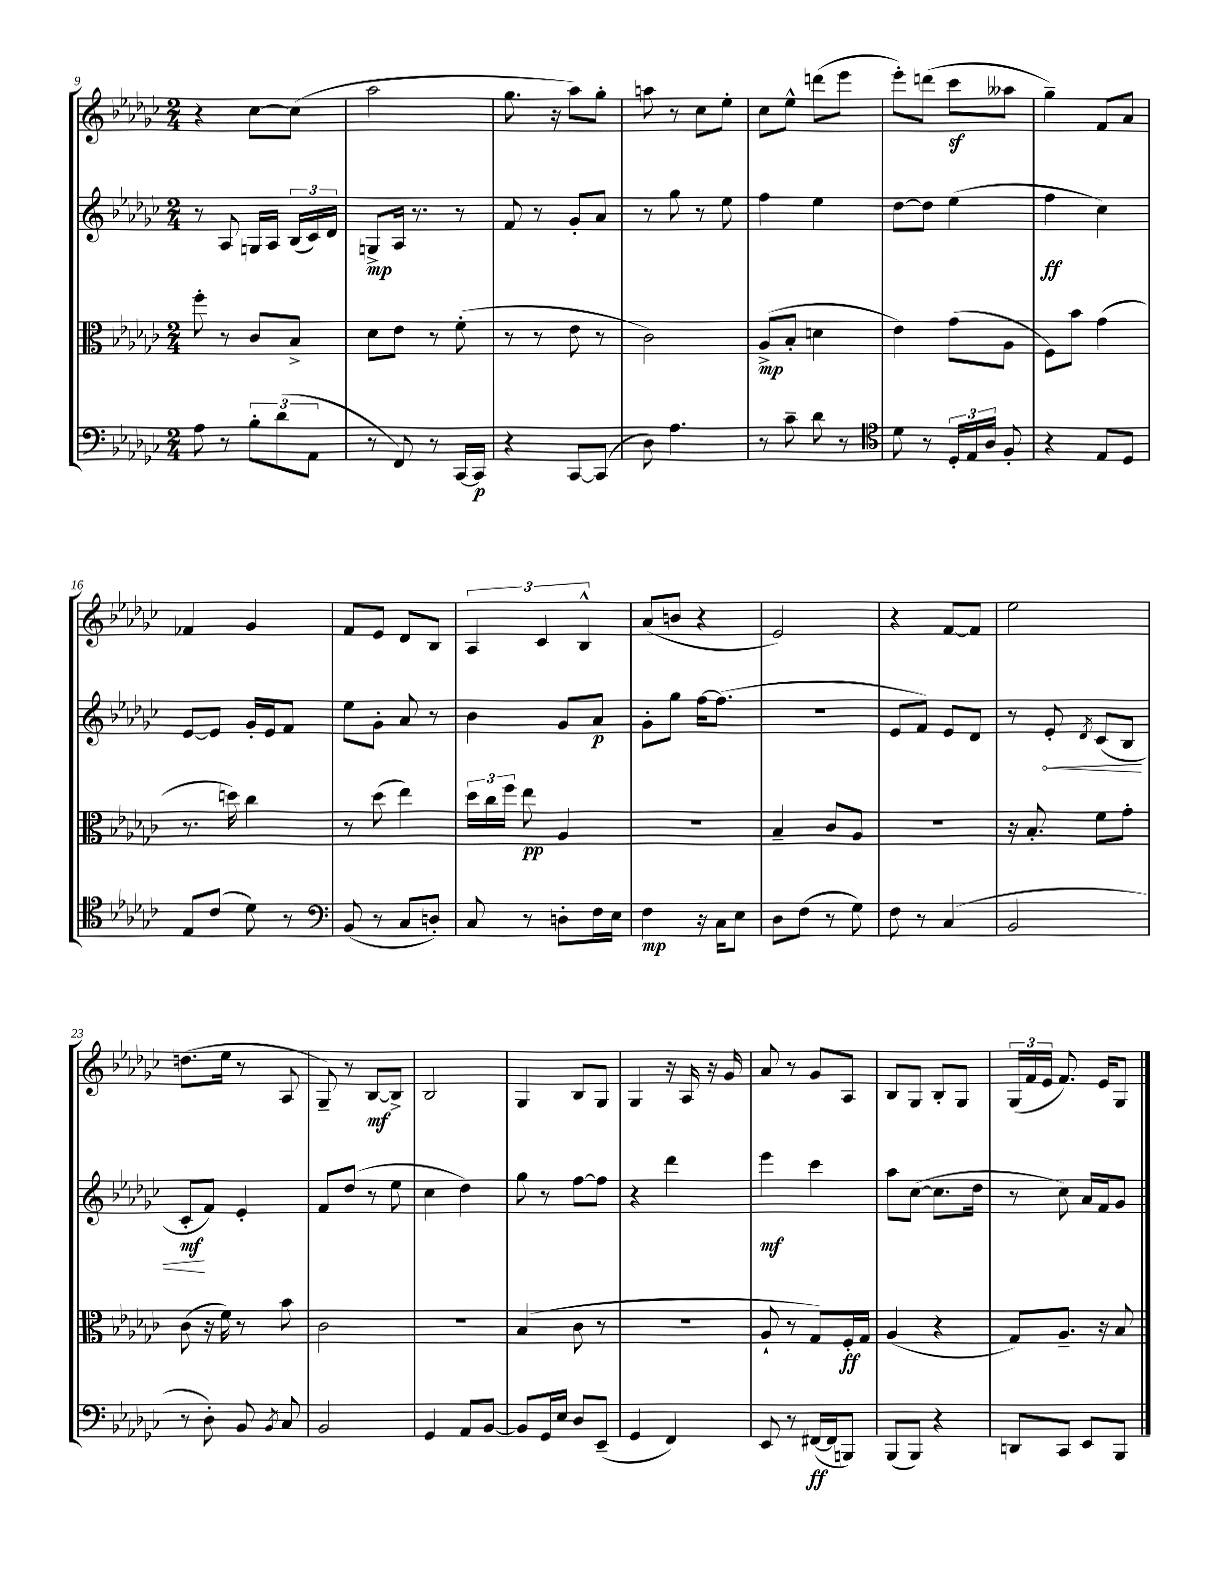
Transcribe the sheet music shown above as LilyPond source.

<<
\new StaffGroup <<
\new Staff = "s0" {
    \clef treble \key ges \major \numericTimeSignature \time 2/4
    \autoBeamOff r4 ces''8[~ ces''8]( |
    aes''2 |
    ges''8. r16 aes''8[) ges''8]-. |
    a''8 r8 ces''8[ ees''8]-. |
    ces''8[ ees''8]-^ d'''8[( ees'''8] |
    ees'''8[-.) d'''8]( ces'''8[\sf aeses''8] |
    ges''4--) f'8[ aes'8] |
    fes'4 ges'4 |
    f'8[ ees'8] des'8[ bes8] |
    \tuplet 3/2 { aes4 ces'4 bes4-^ } |
    aes'8[( b'8] r4 |
    ees'2) |
    r4 f'8[~ f'8] |
    ees''2 |
    d''8.[( ees''16] r8 aes8 |
    ges8--) r8 bes8[~\mf bes8]-> |
    bes2 |
    ges4 bes8[ ges8] |
    ges4 r16 aes16 r16 ges'16 |
    aes'8 r8 ges'8[ aes8] |
    bes8[ ges8] bes8[-. ges8] |
    \tuplet 3/2 { ges16[( f'16 ees'16] } f'8.) ees'16[ ges8] \bar "|." |
}
\new Staff = "s1" {
    \clef treble \key ges \major \numericTimeSignature \time 2/4
    \autoBeamOff r8 aes8 g16[ aes16] \tuplet 3/2 { bes16[( ces'16) des'16] } |
    g8[->\mp aes16] r8. r8 |
    f'8 r8 ges'8[-. aes'8] |
    r8 ges''8 r8 ees''8 |
    f''4 ees''4 |
    des''8[~ des''8] ees''4( |
    f''4\ff ces''4) |
    ees'8[~ ees'8] ges'16[-. ees'16 f'8] |
    ees''8[ ges'8]-. aes'8 r8 |
    bes'4 ges'8[ aes'8]\p |
    ges'8[-. ges''8] f''16[~ f''8.]( |
    r2 |
    ees'8[ f'8]) ees'8[ des'8] |
    r8 \once \override Hairpin.circled-tip = ##t ees'8-.\< \acciaccatura { des'8 } ces'8[( bes8] |
    ces'8[-.\mf\! f'8]) ees'4-. |
    f'8[ des''8]( r8 ees''8 |
    ces''4 des''4) |
    ges''8 r8 f''8[~ f''8] |
    r4 des'''4 |
    ees'''4\mf ces'''4 |
    aes''8[ ces''8]~( ces''8.[ des''16] |
    r8 ces''8) aes'16[ f'16 ges'8] \bar "|." |
}
\new Staff = "s2" {
    \clef alto \key ges \major \numericTimeSignature \time 2/4
    \autoBeamOff f''8-. r8 ces'8[ bes8]-> |
    des'8[ ees'8] r8 f'8-.( |
    r8 r8 ees'8 r8 |
    ces'2) |
    aes8[->\mp( bes8]-. d'4 |
    ees'4) ges'8[( aes8] |
    f8[) bes'8] ges'4( |
    r8. d''16) ces''4 |
    r8 des''8( ees''4) |
    \tuplet 3/2 { des''16[ ces''16 f''16] } ees''8\pp aes4 |
    r2 |
    bes4-- ces'8[ aes8] |
    R2 |
    r16 bes8.-. f'8[ ges'8]-. |
    ces'8( r16 f'16) r8 bes'8 |
    ces'2 |
    R2 |
    bes4( ces'8 r8 |
    r2 |
    aes8-! r8 ges8[) f16-.\ff ges16] |
    aes4( r4 |
    ges8[) aes8.]-- r16 bes8 \bar "|." |
}
\new Staff = "s3" {
    \clef bass \key ges \major \numericTimeSignature \time 2/4
    \autoBeamOff aes8 r8 \tuplet 3/2 { bes8[-. des'8( aes,8] } |
    r8 f,8) r8 ces,16[~ ces,16]\p |
    r4 ces,8[~ ces,8]( |
    des8) aes4. |
    r8 ces'8-- des'8 r8 |
    \clef tenor des'8 r8 \tuplet 3/2 { des16[-. ees16 aes16] } f8-. |
    r4 ees8[ des8] |
    ees8[ ces'8]( des'8) r8 |
    \clef bass bes,8( r8 ces8[ d8]-.) |
    ces8 r8 d8[-. f16 ees16] |
    f4\mp r16 ces16[ ees8] |
    des8[ f8]( r8 ges8) |
    f8 r8 ces4( |
    bes,2 |
    r8 des8-.) bes,8 \acciaccatura { bes,8 } ces8 |
    bes,2 |
    ges,4 aes,8[ bes,8]~ |
    bes,8[ ges,16 ees16] des8[ ees,8]--( |
    ges,4 f,4) |
    ees,8 r8 fis,16[~\ff( fis,16 b,,8]) |
    bes,,8[( bes,,8]) r4 |
    d,8[ ces,8] ees,8[ bes,,8] \bar "|." |
}
>>
>>
\layout { \context { \Score currentBarNumber = #9 } }
